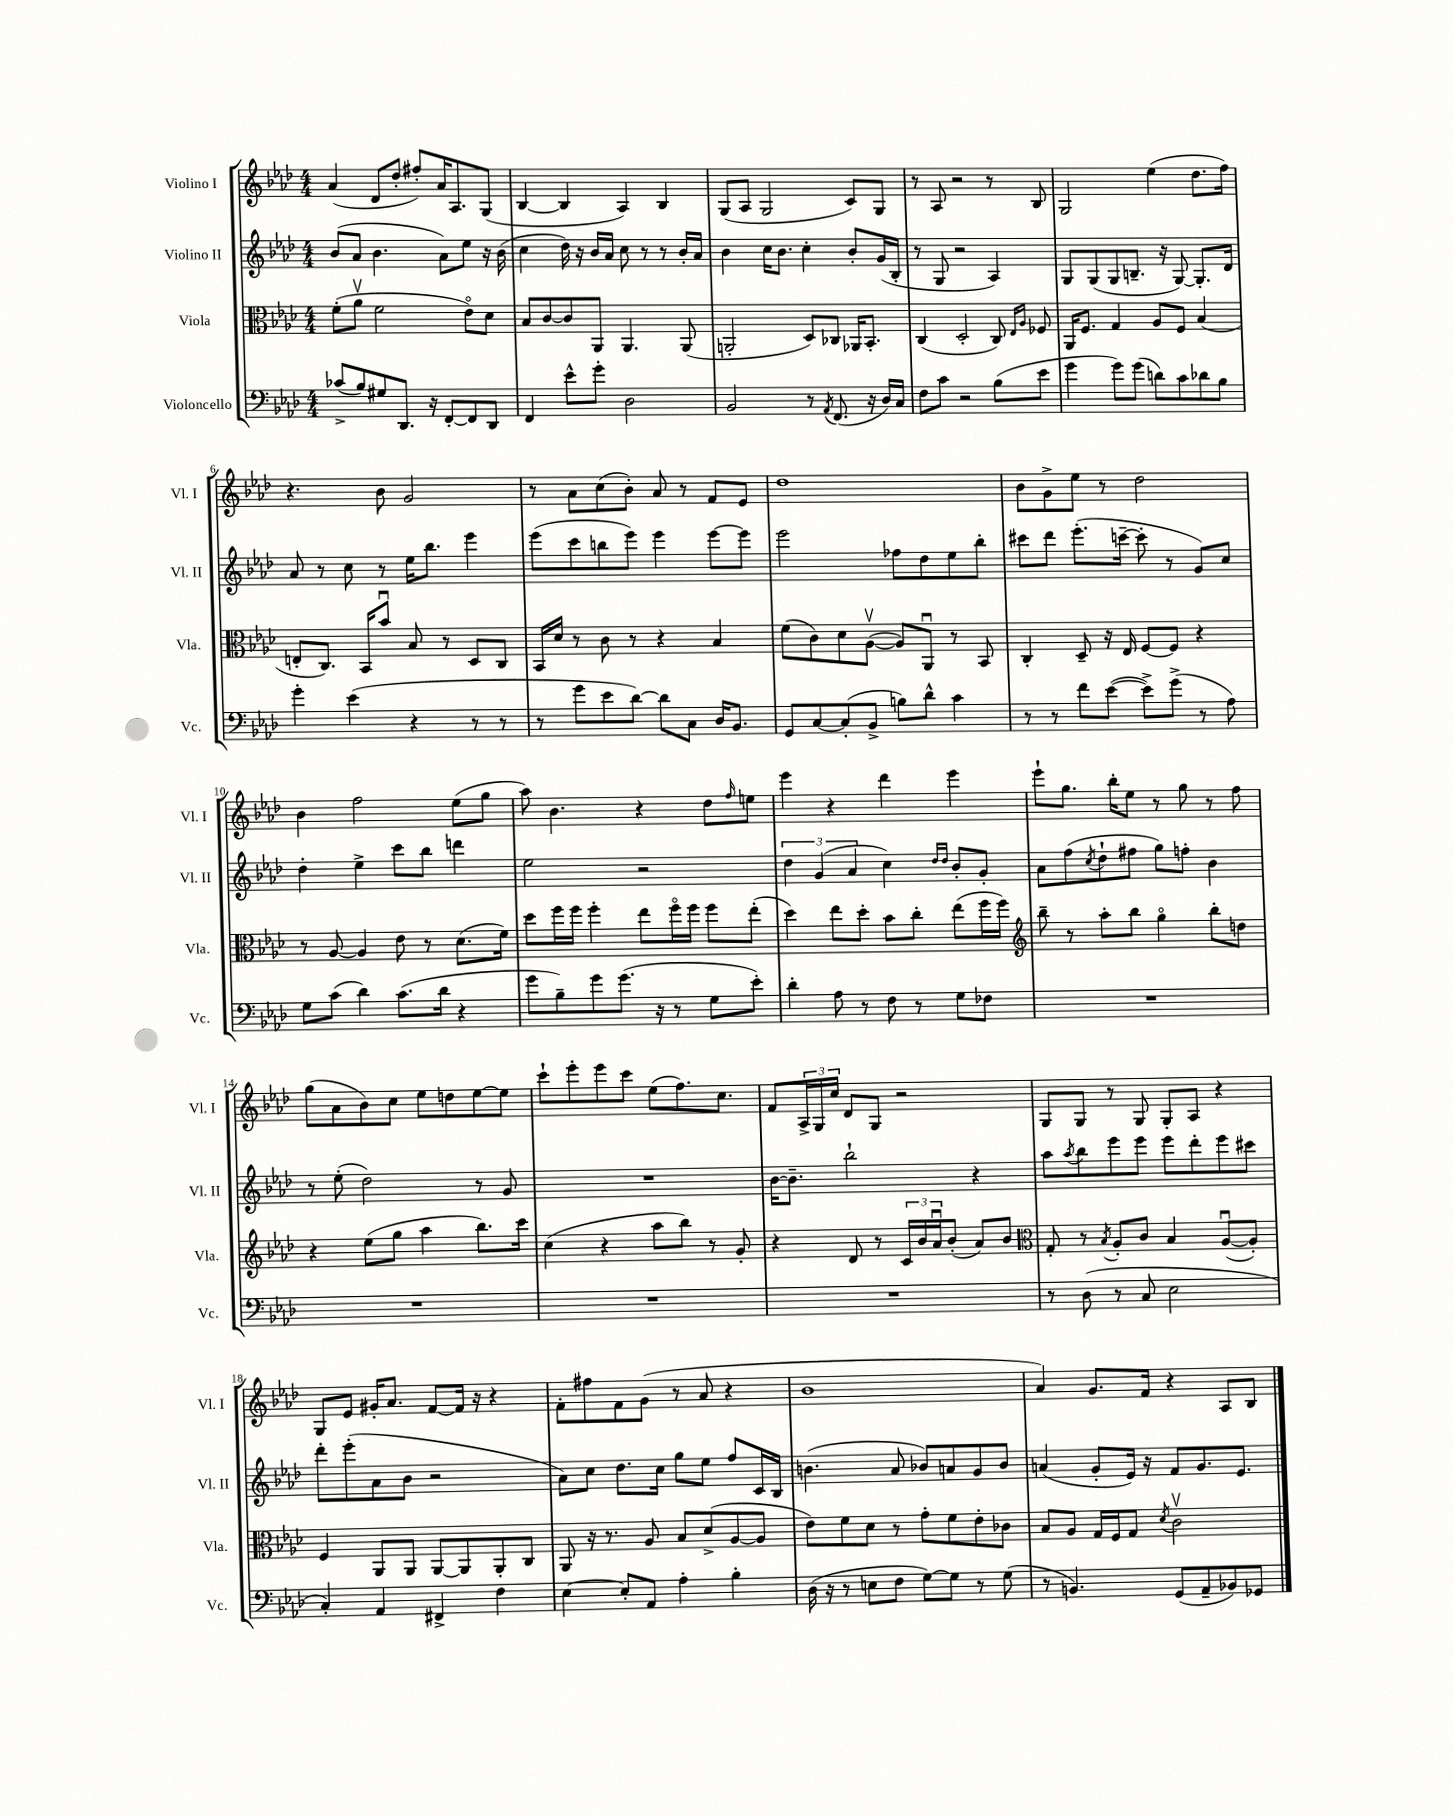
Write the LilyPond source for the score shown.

<<
\new StaffGroup <<
\new Staff = "s0" \with { instrumentName = "Violino I" shortInstrumentName = "Vl. I" } {
    \clef treble \key aes \major \numericTimeSignature \time 4/4
    aes'4( des'8 des''8-. fis''8-.) aes'16 aes8. g8( |
    bes4~ bes4 aes4) bes4 |
    g8( aes8 g2 c'8) g8 |
    r8 aes8 r2 r8 bes8 |
    g2 ees''4( des''8. f''16) |
    r4. bes'8 g'2 |
    r8 aes'8 c''8( bes'8-.) aes'8 r8 f'8 ees'8 |
    des''1 |
    bes'8 g'8-> ees''8 r8 des''2 |
    bes'4 f''2 ees''8( g''8 |
    aes''8) bes'4. r4 des''8 \grace { f''16 } e''8 |
    ees'''4 r4 des'''4 ees'''4 |
    ees'''8-! g''8. bes''16-. ees''8 r8 g''8 r8 f''8 |
    g''8( aes'8 bes'8) c''8 ees''8 d''8 ees''8~ ees''8 |
    c'''8-! ees'''8-. ees'''8 c'''8 ees''8( f''8.) c''8. |
    f'8 \tuplet 3/2 { aes16-> g16 c''16 } des'8 g8 r2 |
    g8 g8 r8 g8 g8-. aes8 r4 |
    g8 ees'8 gis'16-. aes'8. f'8~ f'16 r16 r4 |
    f'8-. fis''8 f'8 g'8( r8 aes'8 r4 |
    bes'1 |
    aes'4) g'8. f'16 r4 aes8 bes8 \bar "|." |
}
\new Staff = "s1" \with { instrumentName = "Violino II" shortInstrumentName = "Vl. II" } {
    \clef treble \key aes \major \numericTimeSignature \time 4/4
    bes'8( aes'8 bes'4. aes'8) ees''8 r16 bes'16( |
    c''4 des''16) r16 bes'16 aes'16 c''8 r8 r8 bes'16-. aes'16 |
    bes'4 c''16 bes'8. c''4-. bes'8-. g'16( bes16-. |
    r8 g8 r2 aes4) |
    g8 g8( g8 b8.-- r16 g8~) g8.-. des'16 |
    aes'8 r8 c''8 r8 ees''16 bes''8. ees'''4 |
    ees'''8( c'''8 b''8 ees'''8) ees'''4 ees'''8~ ees'''8 |
    ees'''2 fes''8 des''8 ees''8 bes''8-. |
    cis'''8 des'''8 ees'''8.-.( c'''16~-- c'''8-. r8 g'8) c''8 |
    des''4-. ees''4-> c'''8 bes''8 d'''4 |
    ees''2 r2 |
    \tuplet 3/2 { des''4 g'4( aes'4 } c''4) \grace { des''16 des''16 } bes'8-. g'8-. |
    aes'8 f''8( \acciaccatura { c''8 } des''8-! fis''8 g''8) f''8-. bes'4 |
    r8 ees''8-.( des''2) r8 g'8 |
    R1 |
    bes'16~ bes'8.-- bes''2-! r4 |
    aes''8 \acciaccatura { aes''8 } bes''8 ees'''8 ees'''8 ees'''8 des'''8-. ees'''8 cis'''8 |
    des'''8-. ees'''8-.( aes'8 bes'8 r2 |
    aes'8) c''8 des''8. c''16 g''8 ees''8 f''8 c'16 bes16 |
    b'4.( aes'8 bes'8) a'8 g'8 bes'8 |
    a'4( g'8-. ees'16) r16 f'8 g'8. ees'8. \bar "|." |
}
\new Staff = "s2" \with { instrumentName = "Viola" shortInstrumentName = "Vla." } {
    \clef alto \key aes \major \numericTimeSignature \time 4/4
    f'8-.( aes'8\upbow f'2 ees'8\flageolet) des'8 |
    bes8 c'8~ c'8 aes,8 aes,4. aes,8( |
    a,2-. des8) ces8 aes,16 bes,8.-. |
    c4( des2-. c8) \grace { ees16 aes16 } fes8 |
    aes,16 f8. g4 aes8 f8 bes4( |
    e8-. c8.) bes,16 bes'8\downbow bes8 r8 des8 c8 |
    bes,16 des'16 r8 c'8 r8 r4 bes4 |
    f'8( c'8) des'8 aes8~\upbow( aes8) aes,8\downbow r8 bes,8 |
    c4-. des8-- r16 ees16 f8~ f8 r4 |
    r8 aes8~ aes4 ees'8 r8 des'8.( f'16) |
    des''8 f''16 f''16 f''4-. ees''8 f''16\flageolet f''16 f''8 ees''8-.( |
    des''4) ees''8 des''8-. bes'8 c''8-. ees''8( f''16 f''16) |
    \clef treble bes''8-- r8 aes''8-. bes''8 g''4\flageolet bes''8-. d''8 |
    r4 ees''8( g''8 aes''4 bes''8.) c'''16 |
    c''4( r4 aes''8 bes''8) r8 g'8-. |
    r4 des'8 r8 \tuplet 3/2 { c'16 bes'16 aes'16\downbow } bes'8-.( aes'8) bes'8 |
    \clef alto g8-. r8 \acciaccatura { bes8 } aes8-. c'8 bes4 aes8~\downbow( aes8-.) |
    f4 aes,8 aes,8 aes,8~ aes,8 aes,8-. c8 |
    aes,8 r16 r8. aes8 bes8 des'8->( aes8~ aes8 |
    ees'8) f'8 des'8 r8 g'8-. f'8 ees'8-. ces'8 |
    bes8 aes8 g16 f16 g8 \acciaccatura { des'8 } c'2\upbow \bar "|." |
}
\new Staff = "s3" \with { instrumentName = "Violoncello" shortInstrumentName = "Vc." } {
    \clef bass \key aes \major \numericTimeSignature \time 4/4
    ces'8->( bes8) gis8 des,8. r16 f,8~-. f,8 des,8 |
    f,4 ees'8-^ g'8-. des2 |
    bes,2 r8 \acciaccatura { aes,8 } f,8.( r16 des16) c16 |
    f8 c'8 r2 bes8( ees'8 |
    g'4 g'8) g'8( d'8) c'8 des'8 bes8 |
    g'4-. ees'4( r4 r8 r8 |
    r8 g'8 ees'8 des'8~) des'8 c8 des16 bes,8. |
    g,8 c8~ c8-.( bes,8-> b8) des'8-^ c'4 |
    r8 r8 f'8 ees'8~( ees'8->) g'8->( r8 aes8) |
    g8 c'8( des'4) c'8.( des'16 r4 |
    g'8 bes8--) g'8 g'8.( r16 r8 g8 ees'8-.) |
    des'4-. aes8 r8 f8 r8 g8 fes8 |
    R1 |
    R1 |
    R1 |
    R1 |
    r8 des8( r8 c8 ees2 |
    c4-.) aes,4 fis,4-> f4 |
    ees4~ ees8-. aes,8 aes4-. bes4-. |
    des16( r16 r8 e8 f8 g8~) g8 r8 g8( |
    r8 b,4.) g,8( aes,8-- bes,8) ges,8 \bar "|." |
}
>>
>>
